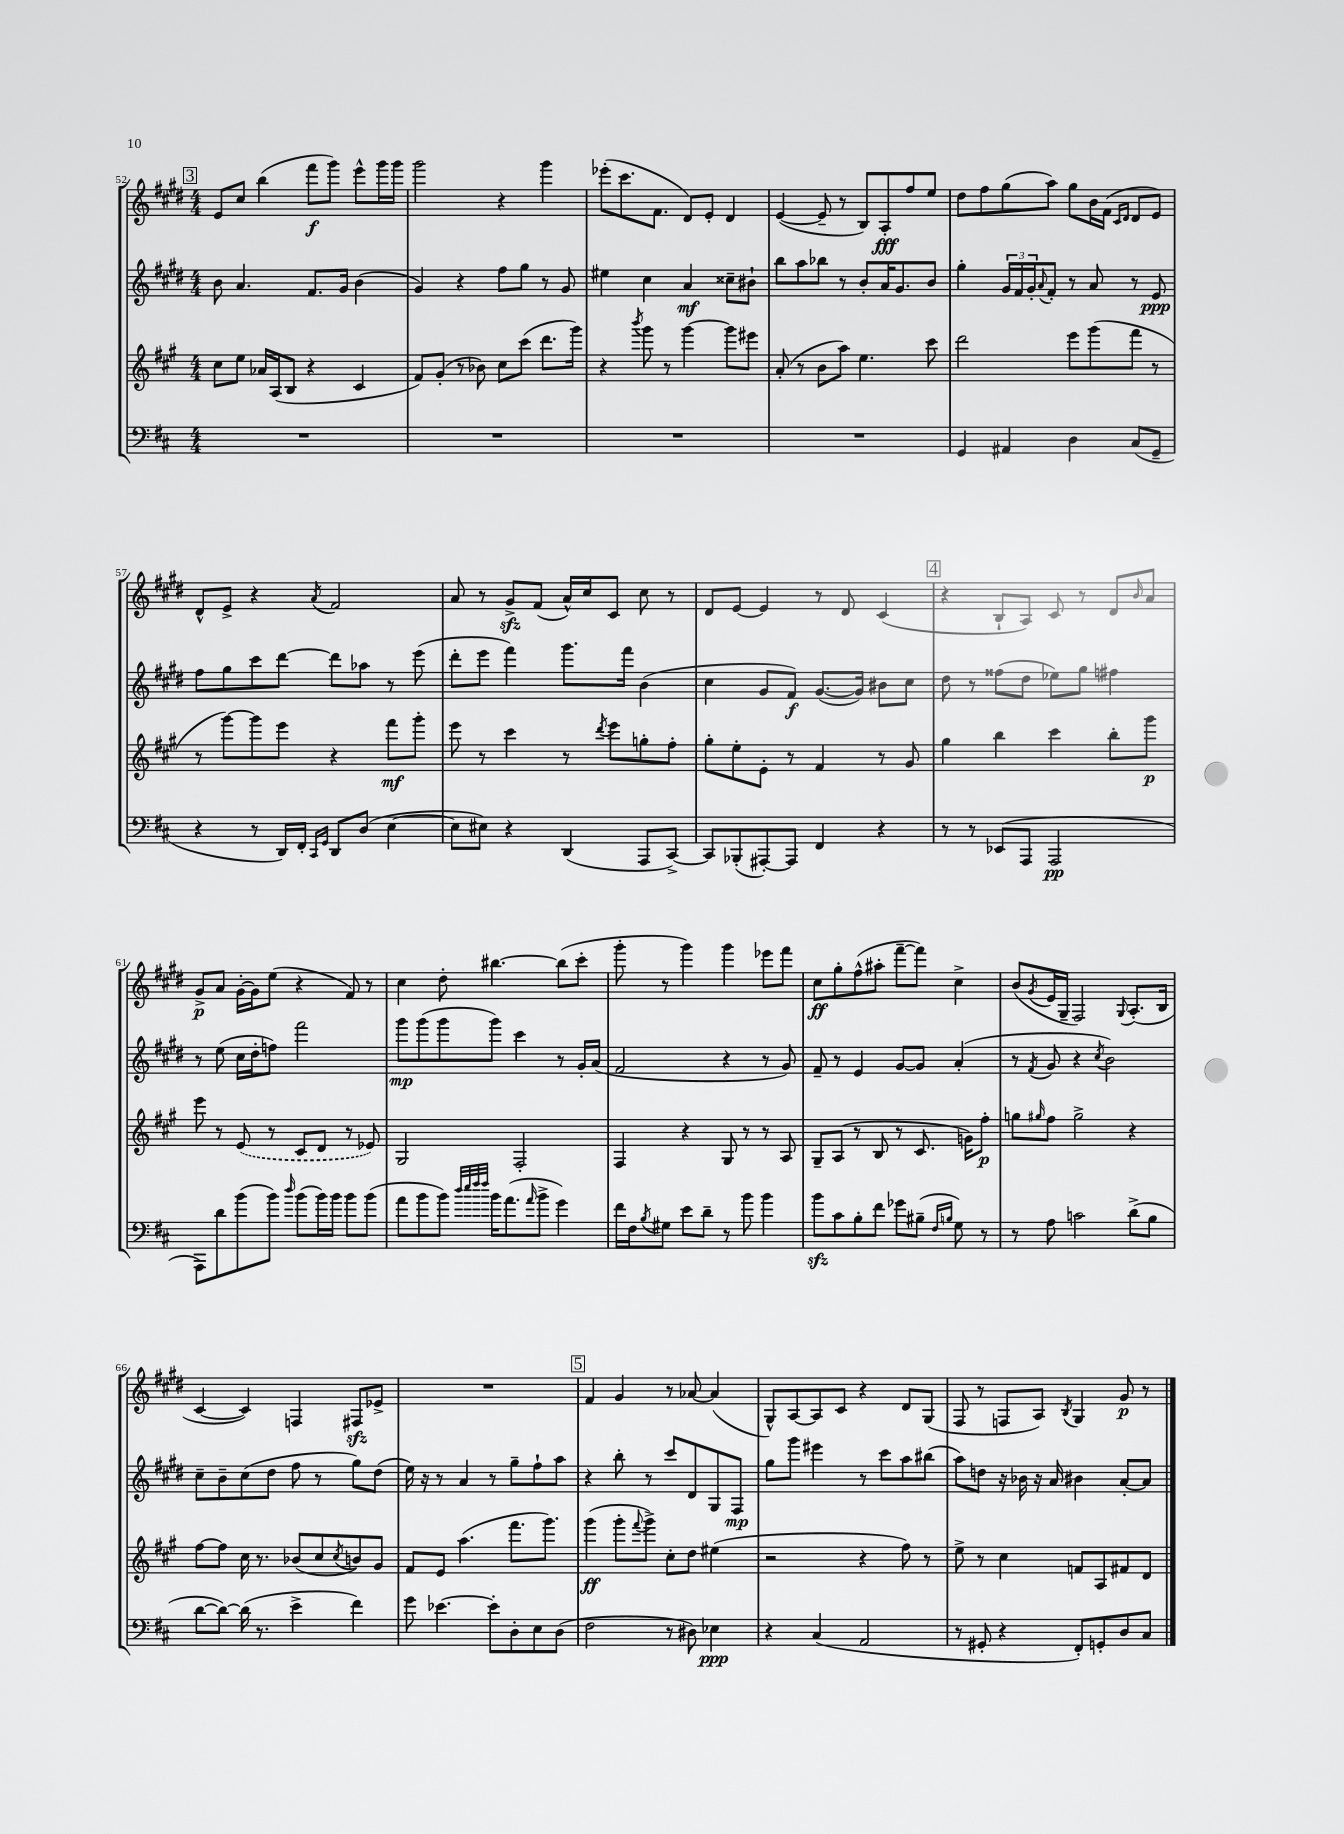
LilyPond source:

<<
\new StaffGroup <<
\new Staff = "s0" {
    \clef treble \key e \major \numericTimeSignature \time 4/4
    \mark \markup { \box "3" } e'8 cis''8 b''4( fis'''8\f gis'''8) e'''8-^ gis'''16 gis'''16 |
    gis'''2 r4 gis'''4 |
    ees'''8-.( cis'''8. fis'8. dis'8) e'8-. dis'4 |
    e'4~( e'8-- r8 b8) a8-.\fff fis''8 e''8 |
    dis''8 fis''8 gis''8( a''8) gis''8 b'16 fis'16( \grace { cis'16 dis'16 } dis'8 e'8) |
    dis'8-^ e'8-> r4 \acciaccatura { a'8 } fis'2 |
    a'8 r8 gis'8->\sfz fis'8( a'16-^) cis''16 cis'8 cis''8 r8 |
    dis'8 e'8~ e'4 r8 dis'8 cis'4( |
    \mark \markup { \box "4" } r4 b8-! a8) cis'8 r8 dis'8 \grace { b'16 } a'8 |
    gis'8->\p a'8 gis'16~-. gis'16 e''8( r4 fis'8) r8 |
    cis''4 dis''8-. bis''4.~ bis''8( cis'''8-. |
    gis'''8-. r8 gis'''4) gis'''4 ees'''8 fis'''8 |
    cis''8\ff gis''8-. fis''8-^( ais''8-. fis'''8~-- fis'''8) cis''4-> |
    b'8( \acciaccatura { gis'8 } e'16 gis16-- fis2) \appoggiatura { gis8 } a8.-.( b16 |
    cis'4~ cis'4) f4 fis8\sfz ees'8-> |
    R1 |
    \mark \markup { \box "5" } fis'4 gis'4 r8 aes'8~ aes'4( |
    gis8-^) a8~ a8 cis'8 r4 dis'8 gis8( |
    fis8 r8 f8 a8) \acciaccatura { b8 } gis4 gis'8\p r8 \bar "|." |
}
\new Staff = "s1" {
    \clef treble \key e \major \numericTimeSignature \time 4/4
    \mark \markup { \box "3" } b'8 a'4. fis'8. gis'16 b'4( |
    gis'4) r4 fis''8 gis''8 r8 gis'8 |
    eis''4 cis''4 a'4\mf cisis''8-- bis'8-! |
    b''8 a''8 bes''8 r8 b'8-. a'16 gis'8. b'8 |
    gis''4-. \tuplet 3/2 { gis'16 fis'16 gis'16-. } \appoggiatura { a'8 } fis'8-. r8 a'8 r8 e'8\ppp |
    fis''8 gis''8 cis'''8 dis'''8~ dis'''8 aes''8 r8 e'''8( |
    dis'''8-. e'''8 fis'''4) gis'''8. fis'''16 b'4( |
    cis''4 gis'8 fis'8\f) gis'8.~( gis'16) bis'8 cis''8 |
    \mark \markup { \box "4" } dis''8 r8 fisis''8( dis''8 ees''8) gis''8 fis''4 |
    r8 e''8( cis''16 dis''16-. f''8) fis'''2 |
    gis'''8\mp gis'''8( gis'''8 gis'''8) cis'''4 r8 gis'16-. a'16( |
    fis'2 r4 r8 gis'8) |
    fis'8-- r8 e'4 gis'8~ gis'8 a'4-.( |
    r8 \acciaccatura { fis'8 } gis'8 r4 \acciaccatura { cis''8 } b'2) |
    cis''8-- b'8-- cis''8( dis''8 fis''8 r8 gis''8) dis''8( |
    e''16) r16 r8 a'4 r8 gis''8-- fis''8-! a''8 |
    \mark \markup { \box "5" } r4 b''8-. r8 cis'''8 dis'8 gis8 fis8\mp |
    gis''8 gis'''8 eis'''4 r8 cis'''8 a''8 bis''8( |
    a''8) d''8 r16 bes'16 r16 a'16 bis'4 a'8~-. a'8 \bar "|." |
}
\new Staff = "s2" {
    \clef treble \key a \major \numericTimeSignature \time 4/4
    \mark \markup { \box "3" } cis''8 e''8 aes'16 a16( b8 r4 cis'4 |
    fis'8) gis'8-.( r8 bes'8) cis''8 cis'''8( d'''8. gis'''16) |
    r4 \acciaccatura { b'''8 } gis'''8 r8 gis'''4~ gis'''8 eis'''8 |
    a'8-.( r8 b'8 a''8) e''4. cis'''8 |
    d'''2 e'''8 gis'''8( fis'''8 r8 |
    r8 gis'''8~) gis'''8 e'''8 r4 fis'''8\mf gis'''8-. |
    e'''8 r8 cis'''4 r8 \acciaccatura { d'''8 } e'''8 g''8-. fis''8-. |
    gis''8-. e''8-. e'8-. r8 fis'4 r8 gis'8 |
    \mark \markup { \box "4" } gis''4 b''4 cis'''4 b''8-. gis'''8\p |
    e'''8 r8 \once \slurDashed e'8( r8 cis'8 d'8 r8 ees'8) |
    gis2 fis2-. |
    fis4 r4 gis8 r8 r8 a8 |
    gis8-- a8( r8 b8 r8 cis'8. g'16) fis''8-.\p |
    g''8 \grace { gis''16 } fis''8 gis''2-> r4 |
    fis''8~ fis''8 cis''16 r8. bes'8( cis''8 \acciaccatura { cis''8 } b'8) gis'8 |
    fis'8 e'8 a''4.( fis'''8. gis'''8.) |
    \mark \markup { \box "5" } gis'''4\ff( gis'''8-. \appoggiatura { fis'''8 } gis'''8->) cis''8-. d''8 eis''4( |
    r2 r4 fis''8) r8 |
    e''8-> r8 cis''4 f'8 a8 fis'8 d'8 \bar "|." |
}
\new Staff = "s3" {
    \clef bass \key d \major \numericTimeSignature \time 4/4
    \mark \markup { \box "3" } R1 |
    R1 |
    R1 |
    R1 |
    g,4 ais,4 d4 cis8( g,8-- |
    r4 r8 d,16) fis,16-. \grace { cis,16 g,16 } d,8 d8( e4~ |
    e8 eis8) r4 d,4( a,,8 cis,8~->) |
    cis,8 bes,,8-.( ais,,8~-.) ais,,8 fis,4 r4 |
    \mark \markup { \box "4" } r8 r8 ees,8( a,,8 a,,2\pp |
    a,,8) d'8 b'8( b'8) \grace { d''16 } b'8( b'16) b'16 b'8 b'8( |
    a'8 b'8 b'8) \grace { d''32 e''32 fis''32 fis''32 } b'16 a'8.( \grace { a'16 } b'8-> g'4) |
    fis'16 fis16 \acciaccatura { b8 } gis8 e'8 d'8-- r8 b'8 b'4 |
    b'8\sfz cis'8 b8-. fis'8 ges'8 bis8--( \grace { fis16 b16 } g8) r8 |
    r8 a8 c'2 d'8->( b8 |
    d'8~ d'8~) d'16( r8. e'4-> fis'4) |
    g'8 ees'4.~ ees'8-. d8-. e8 d8( |
    \mark \markup { \box "5" } fis2 r8 dis8) ees4\ppp |
    r4 cis4( a,2 |
    r8 gis,8-. r4 fis,8-.) g,8-. d8 cis8 \bar "|." |
}
>>
>>
\layout { \context { \Score currentBarNumber = #52 } }
